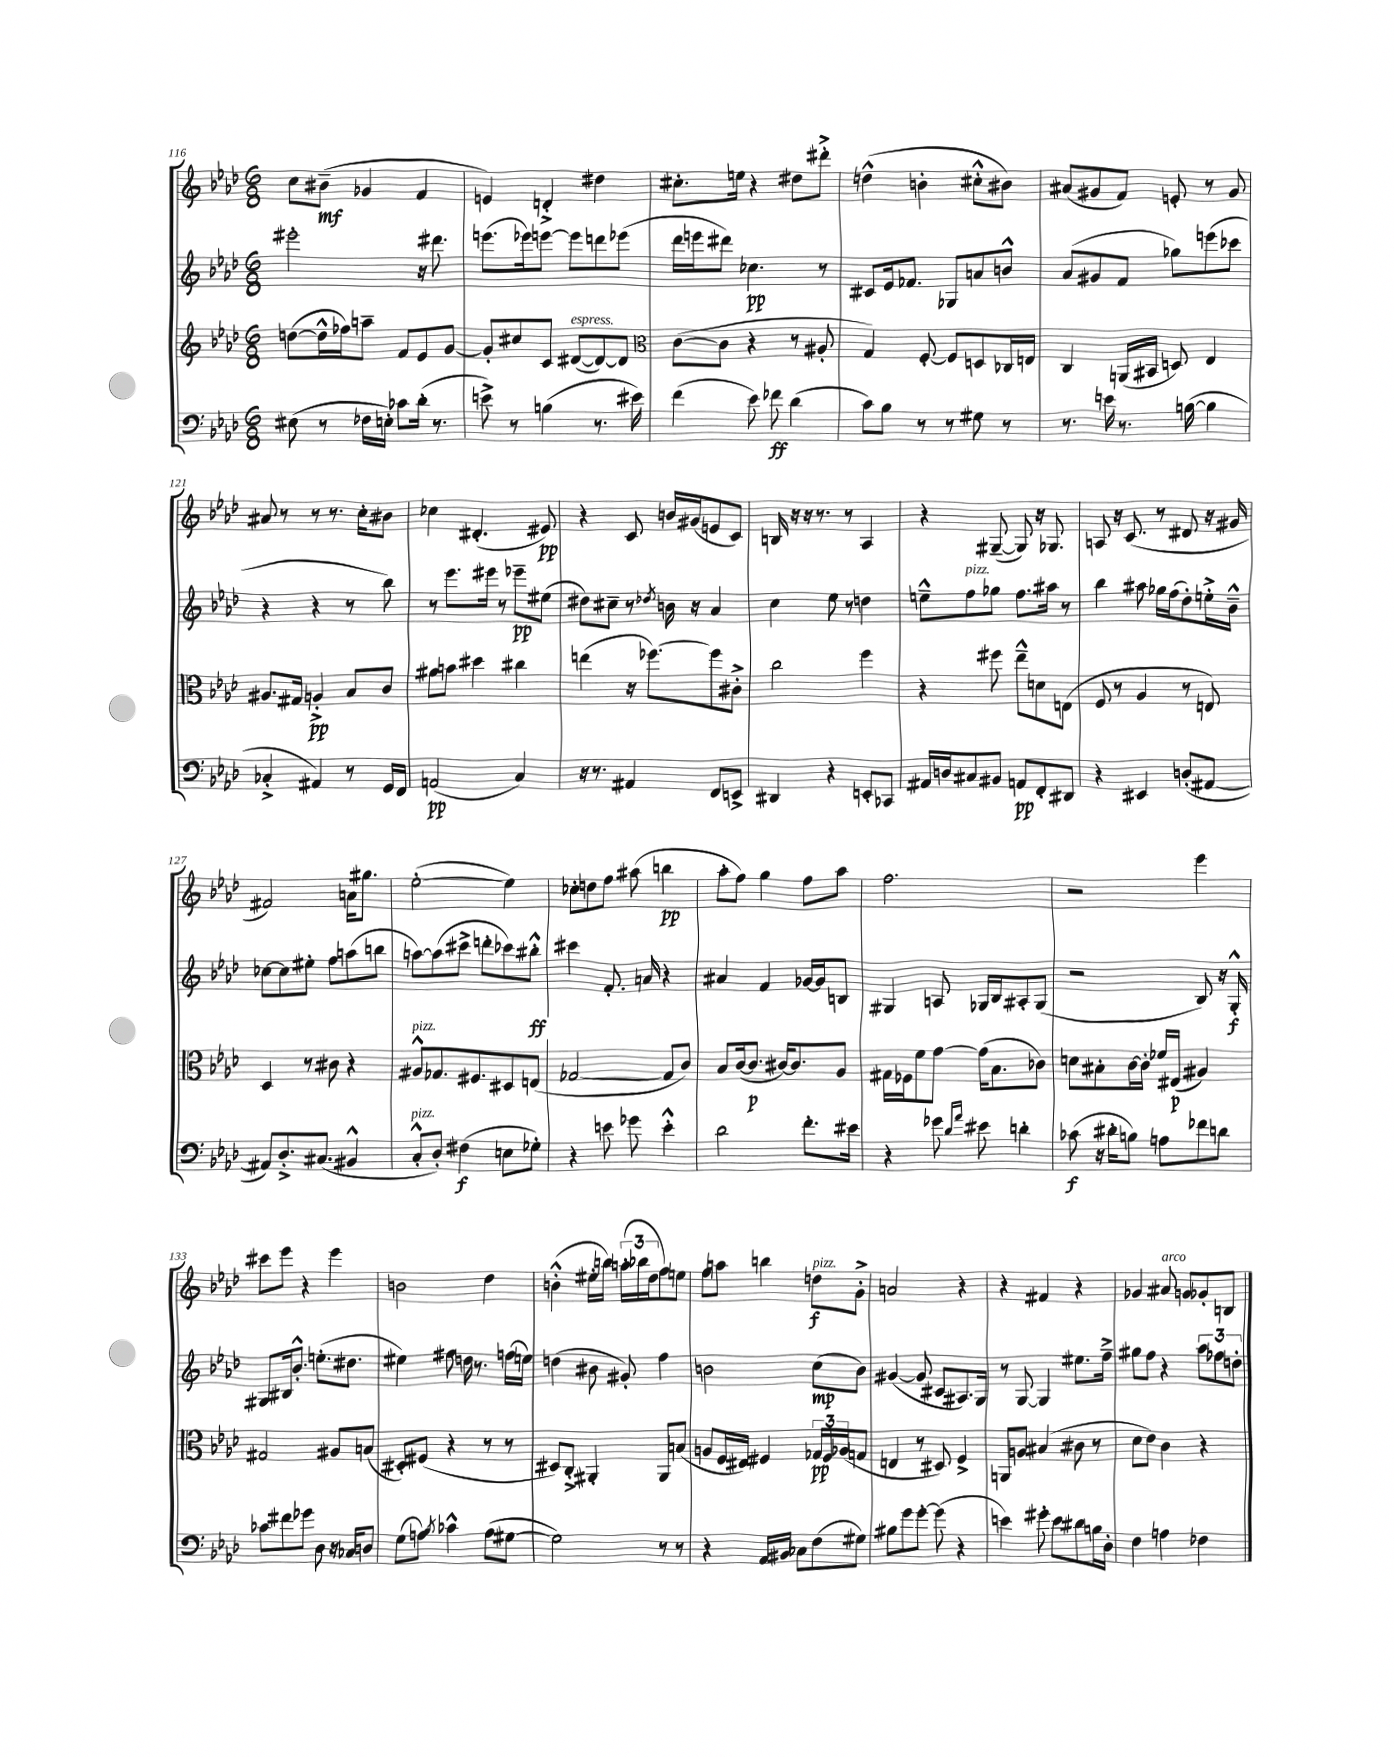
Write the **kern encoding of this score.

**kern	**kern	**kern	**kern
*staff4	*staff3	*staff2	*staff1
*clefF4	*clefG2	*clefG2	*clefG2
*k[b-e-a-d-]	*k[b-e-a-d-]	*k[b-e-a-d-]	*k[b-e-a-d-]
*M6/8	*M6/8	*M6/8	*M6/8
(8E#	([8dd	2eee#'	8cc
8r	16dd^^]	.	(8b#~
.	16ff-)	.	.
16F-	8aa~	.	4g-
16E')	.	.	.
8c-	8f	.	.
(16d-'	8e-	16r	4f
8.r	.	8.ddd#	.
.	[8g	.	.
=	=	=	=
8e^)	8g']	(8.eee	4e)
8r	8cc#	.	.
.	.	16eee-)	.
(4B	8c	[8eee	4d'^
.	([8d#	8eee]	.
8.r	8d#_)	8ddd	4dd#
.	8d#]	(8eee-	.
16e#)	.	.	.
=	=	=	=
*	*clefC3	*	*
(4f	([8c	16ddd-	8.cc#'
.	.	16eee	.
.	8c]	8ddd#)	.
.	.	.	16ee
8e-)	4r	4.cc-	4r
8f-	.	.	.
(4d-	8r	.	8dd#
.	8A#'	8r	8ddd#'^
=	=	=	=
8c)	4G)	8c#	(4dd^^
8B-	.	16e-	.
.	.	8.f-	.
8r	[8F'	.	4b'
8r	8F]	8G-	.
8G#	8D	8a	8cc#'^^
8r	16C-	8b^^	8b#)
.	16E	.	.
=	=	=	=
8.r	4C	(8a-	(8a#
.	.	8g#	8g#
16e	.	.	.
8.r	(16AA	8f	8f)
.	16BB#	.	.
.	8D)	8gg-)	8e'
([16B	.	.	.
4B]	4E-	(8eee	8r
.	.	8ccc-	8g#
=	=	=	=
4C-'^	8.A#	4r	8a#
.	.	.	8r
.	16G#	.	.
4AA#)	4A'^	4r	8r
.	.	.	8.r
8r	8B-	8r	.
.	.	.	16cc'
16GG	8c	8bb-)	8b#
16FF	.	.	.
=	=	=	=
(2AA	8a#	8r	4cc-
.	8b	8.eee-	.
.	4dd#	.	(4.d#'
.	.	16eee#	.
.	.	8r	.
4C)	4cc#	8eee-~	.
.	.	(8ee#	8e#)
=	=	=	=
16r	(4ee	8dd#)	4r
8.r	.	.	.
.	.	8cc#~	.
4AA#	16r	8r	8c
.	[8.ff-)	.	.
.	.	8qdd-	.
.	.	16b	16b
.	.	16r	(16g#
8FF	8ff-]	4a-	8e
8EE^	8c#'^	.	8c)
=	=	=	=
4DD#	2cc	4cc	16B
.	.	.	16r
.	.	.	16r
.	.	.	8.r
4r	.	8ee-	.
.	.	8r	8r
8EE'	4ff	4dd	4A-
8CC-	.	.	.
=	=	=	=
16AA#	4r	8ee~^^	4r
16D	.	.	.
8C#	.	8ff	.
8BB#	8ff#	8gg-	([8G#~
8AA	8ee-~^^	8.ff	8G#])
8FF'	8d	.	16r
.	.	16aa#	8.G-
8DD#	(8E	8r	.
=	=	=	=
4r	8F	4bb-	8A
.	8r	.	16r
.	.	.	(8.c
4EE#	4A-	8aa#	.
.	.	16gg-	8r
.	.	(16ff	.
(8D'	8r	8dd-')	8d#
[8AA#	8E)	16ee'^	16r
.	.	16b-~^^	16g#
=	=	=	=
8AA#])	4D-	[8cc-	2f#)
8.D-'^	.	8cc-]	.
.	8r	8ee#'	.
(8.C#	.	.	.
.	8c#	8ff	.
4BB#^^	4r	(8aa	16a
.	.	.	8.gg#
.	.	8bb	.
=	=	=	=
8C'^^	8A#^^	[8aa)	([2ee-'
8D-')	8.G-	(8aa]	.
(4F#	.	8ccc#^	.
.	8.F#	.	.
.	.	8ddd'	.
8E	8D#	8ccc-)	4ee-])
8G-')	(8E	8bb#'^^	.
=	=	=	=
4r	[2G-	4ccc#	8cc-'
.	.	.	8dd
8e	.	8.f'	8ff
8g-	.	.	(8aa#
.	.	16a	.
4e'^^	8G-]	4r	4bb
.	8c)	.	.
=	=	=	=
2d-	8B-	4a#	8aa-'
.	([16c	.	8ff)
.	8.c]	.	.
.	.	4f	4gg
.	[16c#)	.	.
.	8.c#]	.	.
8.f'	.	[16g-	8ff
.	.	16g-]	.
.	8A-	8B	8aa-
16e#	.	.	.
=	=	=	=
4r	16G#	4G#	2.ff
.	16F-	.	.
.	8f	.	.
8g-	[8g	8A	.
16qqd-	.	.	.
16qqa-	.	.	.
8e#	(16g]	16G-	.
.	8.B-	16B-	.
4d'	.	8A#'	.
.	8c-)	(8G-	.
=	=	=	=
(8c-	8d	2r	2r
16r	8B#'	.	.
16d#'	.	.	.
8B)	[16c	.	.
.	16c']	.	.
8A	16f-	.	.
.	(16E#	.	.
8f-	4A#)	8B-)	4eee-
8d	.	16r	.
.	.	16G'^^	.
=	=	=	=
8c-	2G#	8G#	8ccc#
8f#	.	16B#	8eee-
.	.	8.b-'^^	.
8g-	.	.	4r
8D-	.	(8.ee'	.
16r	8A#	.	4eee-
16C-	.	8.dd#	.
8D	(8B	.	.
=	=	=	=
(8G	8D#')	4ee#)	2b
8A)	(8F#	.	.
8qB-	.	.	.
4c-^^	4r	8ff#	.
.	.	16dd	.
.	.	8.r	.
(8A	8r	.	4dd-
[8G#	8r	(16ff	.
.	.	16ee)	.
=	=	=	=
2G#])	8D#)	(4dd	(4b'^^
.	8C'^	.	.
.	4AA#'	8b#	16ee#'
.	.	.	16bb)
.	.	8g#')	(24aa'
.	.	.	24bb-
.	.	.	24dd-
8r	8AA#	4ff	8ff)
8r	(8B	.	8ee
=	=	=	=
4r	8A	2b	8ff
.	16F	.	8aa
.	16E#)	.	.
16AA-	4F#	.	4bb
16BB#	.	.	.
8C-	.	.	.
(8F	24G-	(8cc	8dd
.	24F#	.	.
.	(24A-	.	.
8G#)	8G	8b)	8g'^
=	=	=	=
8B#	4E	([4g#	2a
8g	.	.	.
[8g'	8r	8g#]	.
(8g]	8D#)	8c#	.
4r	4F^	8.A#)	4r
.	.	16G	.
=	=	=	=
4e)	8AA	8r	4r
.	8A	[8G	.
8g#'	(4B#	4G]	4f#
8e	.	.	.
8d#	8c#	8.ee#	4r
16B	8r	.	.
16D-'	.	16ff~^	.
=	=	=	=
4F	8d-	8gg#	4g-
.	8e-)	8ff	.
4A	4c	4r	8a#
.	.	.	8g
4F-	4r	12aa-	8g-'
.	.	12ff-	.
.	.	.	8B
.	.	12dd'	.
==	==	==	==
*-	*-	*-	*-
